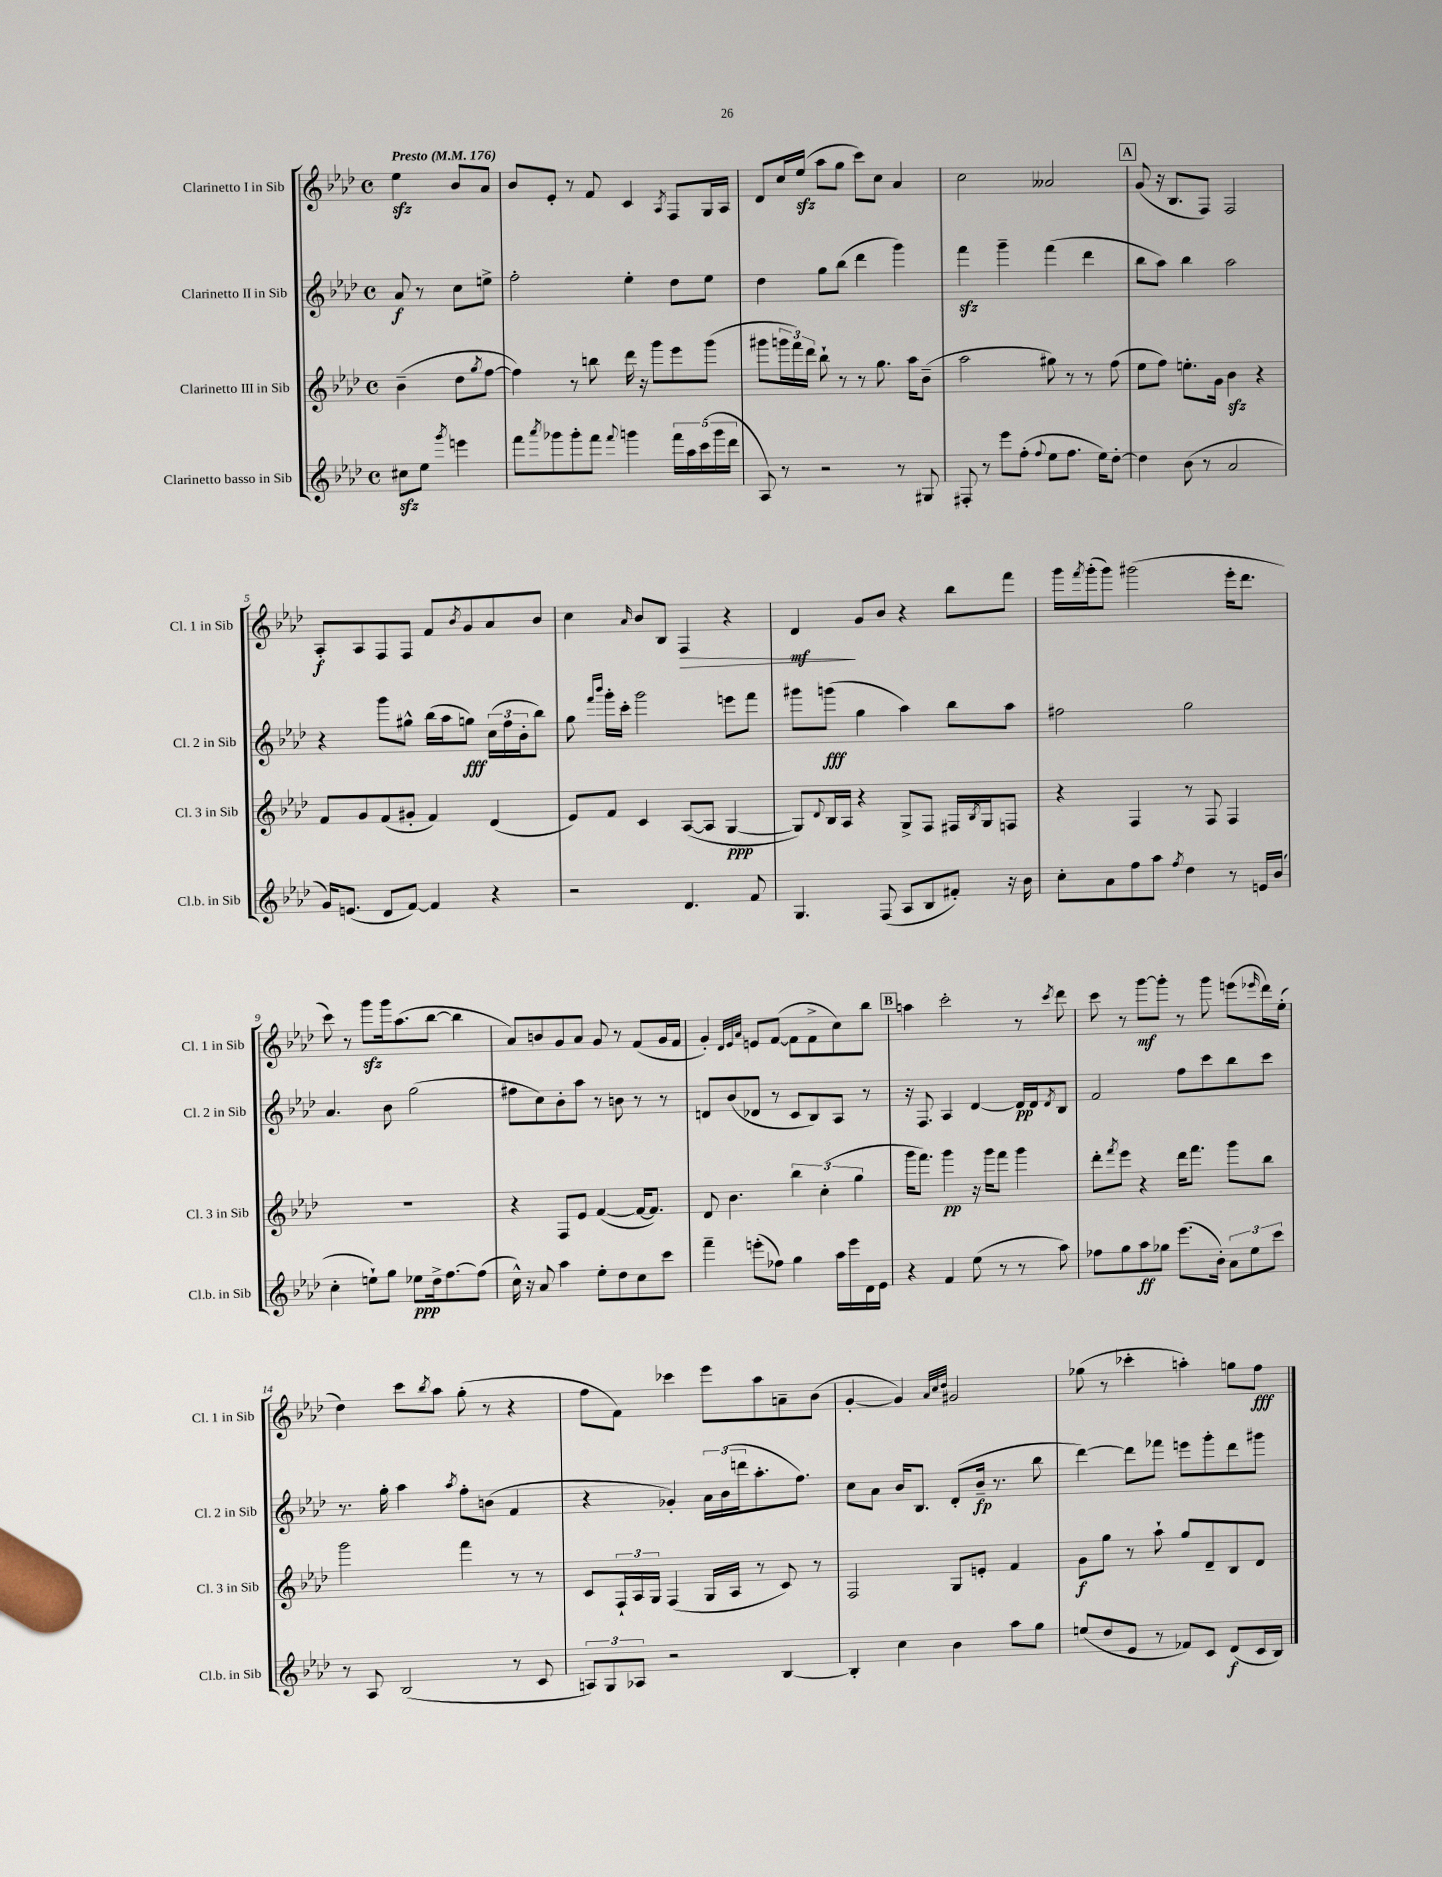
<<
\new StaffGroup <<
\new Staff = "s0" \with { instrumentName = "Clarinetto I in Sib" shortInstrumentName = "Cl. 1 in Sib" } {
    \clef treble \key aes \major \defaultTimeSignature \time 4/4 \partial 2 \tempo "Presto" 4 = 176
    ees''4\sfz bes'8 aes'8 |
    bes'8 ees'8-. r8 f'8 c'4 \acciaccatura { aes8 } f8 g16 aes16 |
    des'8 c''16 ees''16\sfz( aes''8 g''8 c'''8) c''8 aes'4 |
    c''2 aeses'2 |
    \mark \markup { \box "A" } g'8( r16 bes8. f8) f2 |
    aes8-.\f aes8 f8 f8 f'8 \acciaccatura { bes'8 } g'8 aes'8 bes'8 |
    c''4 \grace { aes'16 } bes'8 bes8 f4\> r4 |
    des'4\mf\! g'8 bes'8 r4 bes''8 f'''8 |
    g'''16 \acciaccatura { f'''8 } g'''16-.( g'''8) gis'''2( ees'''16-. des'''8. |
    c'''8) r8 g'''8\sfz g'''16 aes''8.( bes''8~ bes''4 |
    aes'8) b'8 g'8 aes'8 g'8 r8 f'8( g'16 f'16 |
    g'4-.) \grace { des'32 ees'32 aes'32 } e'8 f'8~( f'8 f'8-> c''8) bes''8 |
    \mark \markup { \box "B" } a''4 c'''2-. r8 \acciaccatura { c'''8 } des'''8 |
    c'''8 r8 g'''8~\mf g'''8-. r8 g'''8 e'''8( \grace { ees'''16 } des'''16) ees''16-.( |
    des''4) c'''8 \acciaccatura { bes''8 } aes''8 g''8-.( r8 r4 |
    f''8 f'8) ces'''4 ees'''8 aes''8 a'8-- bes'8( |
    g'4~-. g'4) \grace { aes'32 c''32 des''32 } gis'2 |
    ges''8( r8 ces'''4-. a''4-.) g''8 f''8\fff \bar "|." |
}
\new Staff = "s1" \with { instrumentName = "Clarinetto II in Sib" shortInstrumentName = "Cl. 2 in Sib" } {
    \clef treble \key aes \major \defaultTimeSignature \time 4/4 \partial 2
    aes'8\f r8 c''8 e''8-> |
    f''2-. ees''4-. des''8 ees''8 |
    des''4 g''8 bes''8( des'''4 g'''4) |
    f'''4\sfz g'''4-- f'''4( des'''4 |
    \mark \markup { \box "A" } bes''8 aes''8) bes''4 aes''2 |
    r4 g'''8 gis''8-^ bes''16( aes''16 g''8\fff) \tuplet 3/2 { c''16( f''16 bes'16-. } bes''8) |
    g''8 \grace { f'''16 bes'''16 } g'''16-. c'''16-. g'''2 e'''8 f'''8 |
    gis'''8 g'''8\fff( g''4 aes''4) bes''8 aes''8 |
    fis''2 g''2 |
    aes'4. bes'8 g''2( |
    fis''8 c''8) bes'8-. aes''8 r8 b'8 r8 r8 |
    d'8 bes'8( des'8 r8 c'8 bes8) aes8 r8 |
    \mark \markup { \box "B" } r16 f8. aes4 des'4~ des'16\pp des'16 \acciaccatura { des'8 } bes8 |
    f'2 f''8 c'''8 bes''8 c'''8 |
    r8. g''16-. aes''4 \acciaccatura { aes''8 } f''8-. b'8( f'4 |
    r4 ges'4-.) \tuplet 3/2 { aes'16 bes'16( d'''16 } aes''8.-. f''8.) |
    c''8 aes'8 bes'16 bes8. des'8-.( bes'16--\fp r8. bes''8 |
    des'''4~) des'''8 fes'''8 e'''8 g'''8-. des'''8 gis'''8 \bar "|." |
}
\new Staff = "s2" \with { instrumentName = "Clarinetto III in Sib" shortInstrumentName = "Cl. 3 in Sib" } {
    \clef treble \key aes \major \defaultTimeSignature \time 4/4 \partial 2
    bes'4--( des''8 \acciaccatura { g''8 } f''8~ |
    f''4) r8 b''8 des'''16 r16 g'''8 ees'''8 g'''8( |
    gis'''8 \tuplet 3/2 { g'''16 f'''16) des'''16 } bes''8-! r8 r8 g''8. aes''16 bes'8--( |
    aes''2 gis''8) r8 r8 f''8( |
    \mark \markup { \box "A" } ees''8 f''8) e''8.-. g'16 bes'4\sfz r4 |
    f'8 g'8 f'8( gis'8-. f'4) des'4( |
    ees'8) f'8 c'4 aes8~( aes8 g4~\ppp |
    g8) \appoggiatura { des'8 } bes16 aes16 r4 g8-> f8 fis16 \acciaccatura { bes8 } g16 f8 |
    r4 f4 r8 f8 f4 |
    R1 |
    r4 f8 ees'8 f'4~( f'16~ f'8.) |
    des'8 bes'4. \tuplet 3/2 { bes''4 c''4-.( g''4 } |
    \mark \markup { \box "B" } g'''16 f'''8.) g'''4\pp r16 g'''16 f'''8 g'''4 |
    des'''8-. \acciaccatura { f'''8 } ees'''8 r4 des'''16 f'''8. g'''8 bes''8 |
    g'''2 f'''4 r8 r8 |
    c'8 \tuplet 3/2 { f16-! aes16 g16 } f4( g16 aes16 r8 c'8) r8 |
    f2 g8 e'8-. f'4 |
    g'8\f g''8 r8 aes''8-! g''8 des'8-- bes8 des'8 \bar "|." |
}
\new Staff = "s3" \with { instrumentName = "Clarinetto basso in Sib" shortInstrumentName = "Cl.b. in Sib" } {
    \clef treble \key aes \major \defaultTimeSignature \time 4/4 \partial 2
    cis''8\sfz ees''8 \acciaccatura { g'''8 } e'''4 |
    f'''8 \acciaccatura { aes'''8 } ges'''8 ges'''8-. f'''8 \appoggiatura { f'''8 } g'''4 \tuplet 5/4 { f'''16 aes''16 c'''16( g'''16 des'''16 } |
    aes8) r8 r2 r8 gis8 |
    fis8-. r8 ees'''8 f''8-.( \appoggiatura { f''8 } ees''8 f''8. ees''16) des''8~-. |
    \mark \markup { \box "A" } des''4 bes'8( r8 aes'2 |
    g'16) e'8.( des'8 f'8~) f'4 r4 |
    r2 des'4. f'8 |
    g4. f8( aes8 bes8 fis'8-.) r16 bes'16 |
    c''8-. aes'8 f''8 aes''8 \acciaccatura { f''8 } des''4 r8 e'16 bes'16( |
    c''4-. e''8-!) g''8 ees''8\ppp des''16-> f''8.~ f''8( |
    c''16-^) r16 aes'8 aes''4 ees''8-. des''8 c''8 c'''8 |
    f'''4-- e'''8-.( fes''8) g''4 aes''16 e'''16 des'16 ees'16 |
    \mark \markup { \box "B" } r4 f'4 ees''8( r8 r8 aes''8) |
    fes''8 g''8 aes''8\ff ges''8 ees'''8.( bes'16-.) \tuplet 3/2 { aes'8 ees''8 c'''8 } |
    r8 aes8 bes2( r8 c'8 |
    \tuplet 3/2 { a8) g8 aes8 } r2 bes4~ |
    bes4-. c''4 bes'4 aes''8 g''8 |
    e''8( des''8 ees'8 r8 fes'8) c'8 des'8\f( c'16 bes16) \bar "|." |
}
>>
>>
